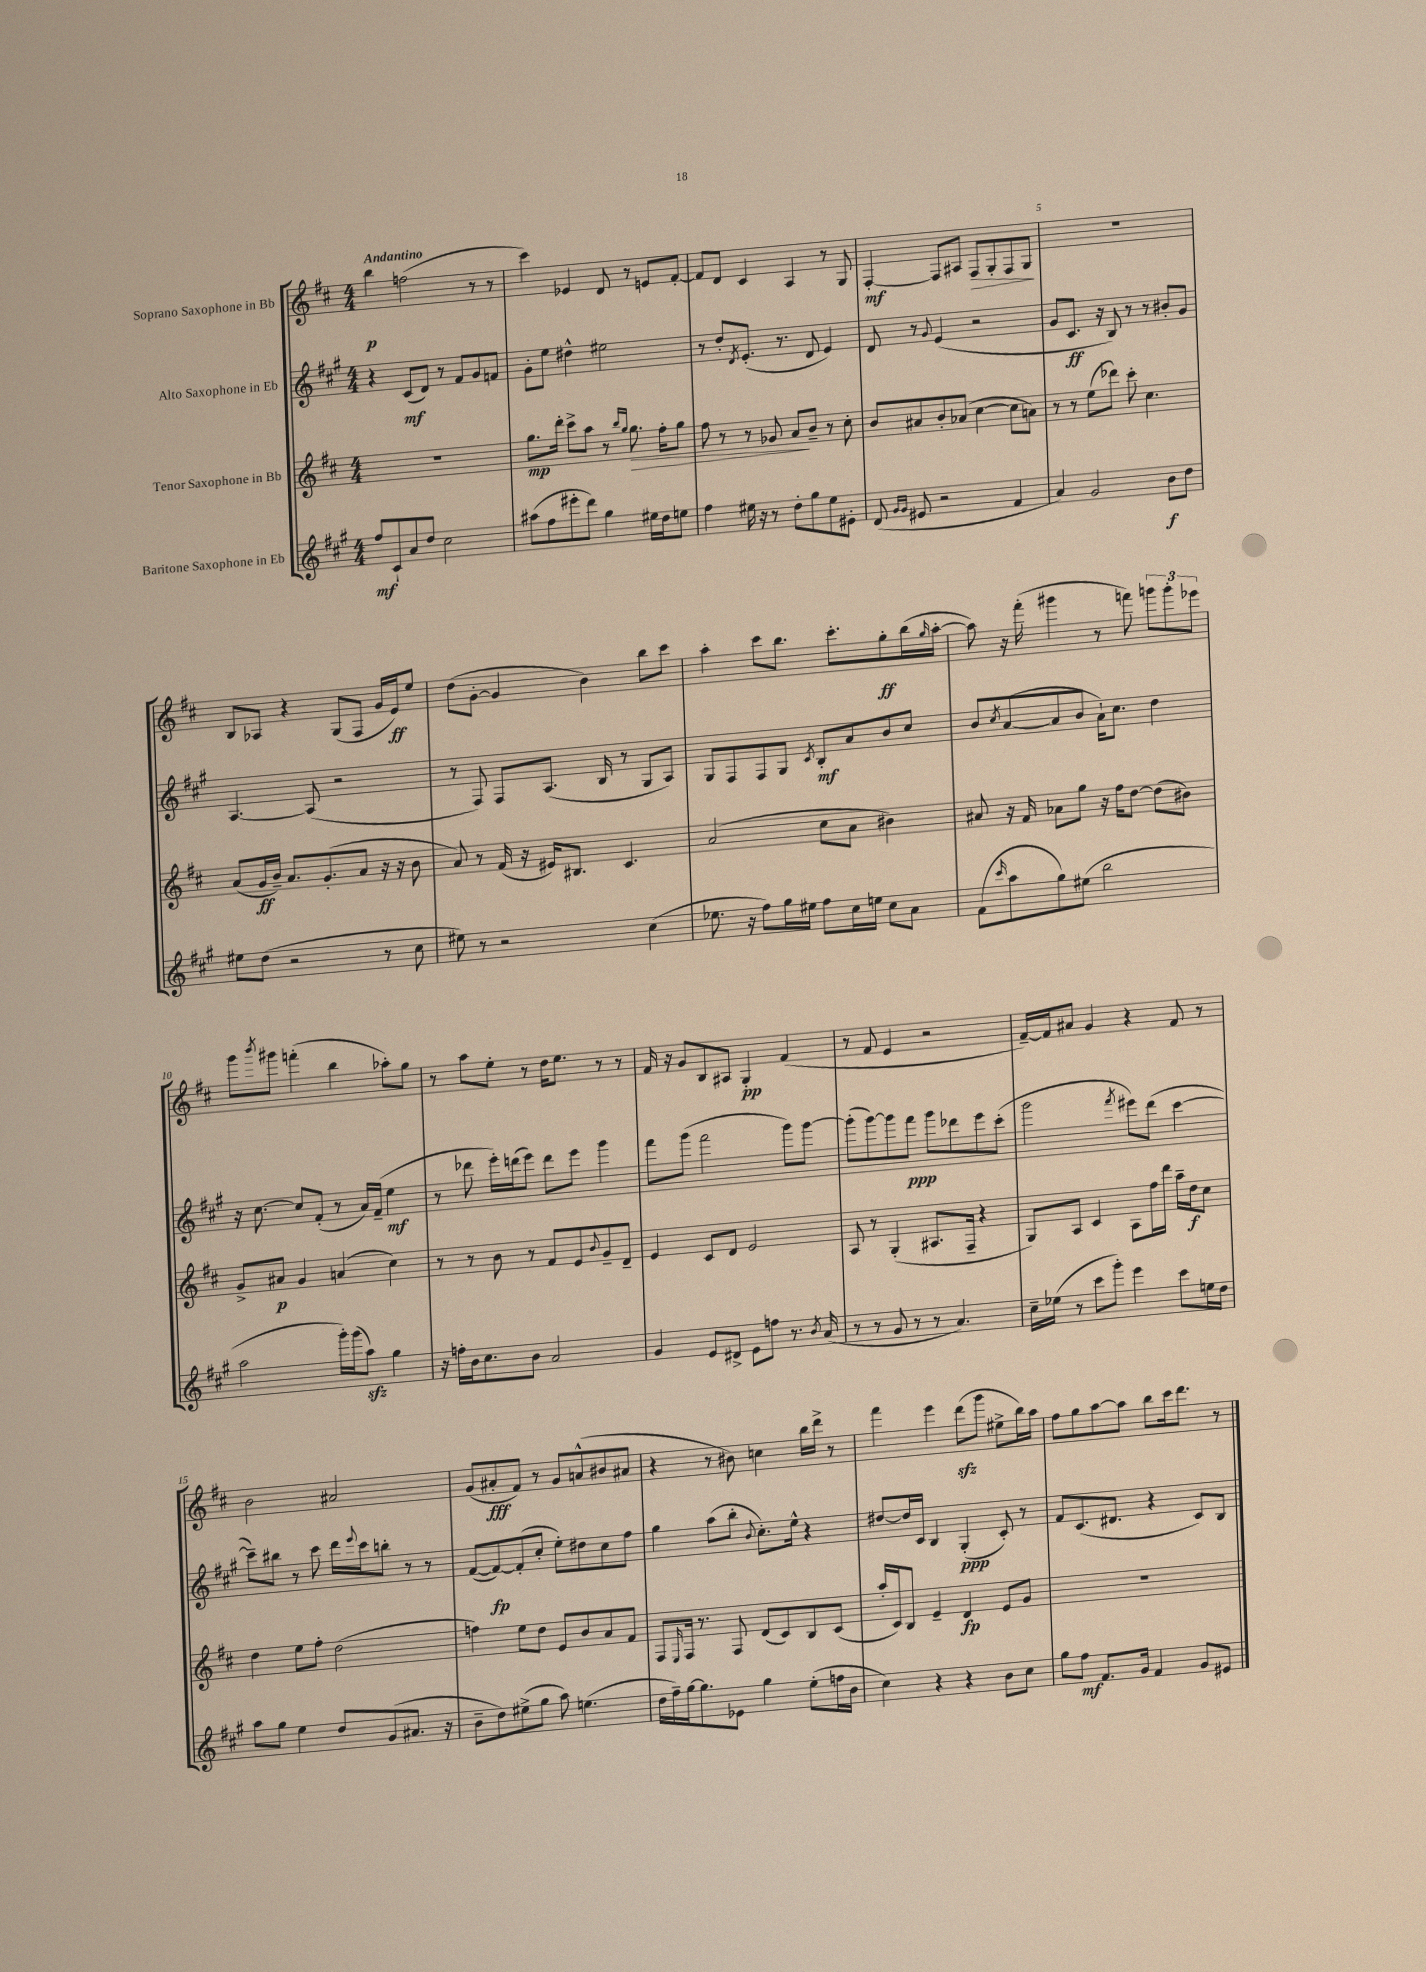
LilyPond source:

<<
\new StaffGroup <<
\new Staff = "s0" \with { instrumentName = "Soprano Saxophone in Bb" } {
    \clef treble \key d \major \numericTimeSignature \time 4/4 \tempo "Andantino"
    b''4\p f''2( r8 r8 |
    cis'''4) ees'4 d'8 r8 e'8 fis'8~-. |
    fis'8 d'8 cis'4 a4 r8 g8 |
    fis4~-.\mf fis8 ais8 fis8\> g8-. fis8 g8\! |
    R1 |
    b8 aes8 r4 g8( fis8 g'16 e'16\ff) e''8 |
    d''8( g'8~-. g'4 b'4) b''8 cis'''8 |
    a''4-. cis'''8 b''8. cis'''8.-. g''8-.\ff b''16( \grace { g''16 } a''16~-. |
    a''8) r16 fis'''16-.( gis'''4 r8 f'''8) \tuplet 3/2 { g'''8 g'''8-. ees'''8 } |
    g'''8 \acciaccatura { b'''8 } gis'''8 f'''4-.( b''4 aes''8-.) g''8 |
    r8 a''8 e''8-. r8 d''16 e''8. r8 r8 |
    fis'16 r16 g'8 b8 ais8 g4-.\pp fis'4( |
    r8 fis'8 e'4 r2 |
    fis'16~--) fis'16 ais'8 g'4 r4 fis'8 r8 |
    b'2 ais'2 |
    g'8( ais'8-.\fff fis'8) r8 g'8 a'8-^( bis'8 ais'8 |
    r4 r8 bis'8) c''4 b''16 d'''16-> r8 |
    fis'''4 e'''4 d'''8\sfz( g'''8 eis''8-> b''16) a''16 |
    fis''8 g''8 a''8~ a''8 b''8 cis'''16 d'''8. r8 \bar "|." |
}
\new Staff = "s1" \with { instrumentName = "Alto Saxophone in Eb" } {
    \clef treble \key a \major \numericTimeSignature \time 4/4
    r4 cis'8\mf( d'8) r8 fis'8 gis'8 f'8 |
    gis'8-. e''8 dis''4-^ eis''2 |
    r8 d''8-. \acciaccatura { d'8 } e'8.-.( r8. d'8 e'4) |
    d'8 r8 \appoggiatura { gis'8 } e'4( r2 |
    gis'8 cis'8.\ff r16 b8) r8 r8 bis'8-. gis'8 |
    a4.~ a8( r2 |
    r8 fis8) fis8 a8.( b16 r8 gis8 a8) |
    gis8 fis8 fis8 gis8 \acciaccatura { cis'8 } b8-.\mf a'8 b'8 cis''8 |
    b'8 \acciaccatura { cis''8 } a'8~( a'8 b'8 a'16-!) cis''8. d''4 |
    r16 cis''8.~ cis''8 fis'8-.( r8 a'16) fis'16--( e''4\mf |
    r8 des'''8 e'''16-.) d'''16( e'''8) d'''8 e'''8 gis'''4 |
    fis'''8 gis'''8( fis'''2 gis'''8) gis'''8~ |
    gis'''8-.( gis'''8~) gis'''8 fis'''8\ppp gis'''8 des'''8 e'''8 cis'''8-.( |
    gis'''2 \acciaccatura { fis'''8 } eis'''8) d'''8( cis'''4~ |
    cis'''8--) bis''8 r8 cis'''8 d'''16 \appoggiatura { e'''8 } cis'''16 b''8-. r8 r8 |
    fis'8~( fis'8~\fp) fis'8-.( cis''8-. e''8-.) dis''8 cis''8 fis''8 |
    gis''4 a''8( b''8-. \appoggiatura { b'8 } cis''8.-.) e''16-^ r4 |
    dis''8~ dis''16 cis'16 b4 gis4-.\ppp( cis'8-.) r8 |
    fis'8 cis'8.( dis'8. r4 cis'8) b8 \bar "|." |
}
\new Staff = "s2" \with { instrumentName = "Tenor Saxophone in Bb" } {
    \clef treble \key d \major \numericTimeSignature \time 4/4
    R1 |
    g''8.\mp d'''16-. cis'''8-> a''8 r8 \grace { b''16 g''16 } g''8.\> fis''16-. g''8 |
    fis''8 r8 r8 ges'8 a'8\! b'8-- r8 cis''8-. |
    b'8 ais'8 b'8-. aes'8( cis''4~ cis''8 a'8) |
    r8 r8 e''8( des'''8) cis'''8-. cis''4. |
    a'8( g'16\ff b'16--) a'8. g'8.-.( a'8 r16 r16 b'8 |
    a'8) r8 fis'16( r16 eis'16) bis8. cis'4. |
    a'2( cis''8 a'8 bis'4) |
    ais'8 r16 fis'16 aes'8 g''8 r16 fis''16 d''8~ d''8( bis'8) |
    g'8-> ais'8\p g'4 a'4( cis''4) |
    r8 r8 b'8 r8 fis'8 e'8 \appoggiatura { b'8 } g'8-- d'8-- |
    e'4 cis'8 d'8 e'2 |
    a8 r8 g4-.( ais8. fis16-- r4 |
    g8) a8 cis'4 a8 fis''16 d'''16 a''16-- d''16\f cis''8 |
    d''4 e''8 fis''8-. d''2( |
    f''4) e''8 d''8 e'8 b'8 a'8 fis'8 |
    fis8 \grace { e16 } fis16 r8. fis8 d'8( cis'8) b8 cis'8( |
    a''16-. cis'16) b8 e'4-- d'4\fp e'8 g'8 |
    R1 \bar "|." |
}
\new Staff = "s3" \with { instrumentName = "Baritone Saxophone in Eb" } {
    \clef treble \key a \major \numericTimeSignature \time 4/4
    fis''8\mf cis'8-! a'8 d''8 cis''2 |
    ais''8( fis''8 eis'''8-. d'''8) gis''4 eis''16 d''16 e''8 |
    fis''4 eis''16 r16 r8 d''8-. gis''8 eis''8 eis'8-. |
    d'8( \grace { gis'16 gis'16 } eis'8 r2 fis'4 |
    a'4) gis'2 b'8\f d''8 |
    eis''8 d''8( r2 r8 cis''8 |
    eis''8) r8 r2 cis''4( |
    ees''8. r16 fis''8) gis''16 eis''16 fis''8 cis''16 e''16 cis''8 a'8 |
    fis'8( \grace { cis'''16 } a''8 gis''8) eis''8( b''2 |
    a''2 gis'''16-.) gis'''16( a''8\sfz) gis''4 |
    r16 f''16-. b'16 cis''8. b'8 a'2 |
    gis'4 e'8 dis'8-> e'8 f''8 r8. \acciaccatura { b'8 } a'16( |
    r8 r8 gis'8 r8 r8 a'4.) |
    cis''16-- ees''16( r8 cis'''8 gis'''8-.) e'''4 cis'''8 e''16 d''16 |
    a''8 gis''8 e''4 d''8 gis'8( ais'8. r16 |
    b'8-- d''8) eis''8->( gis''8 a''8) e''4.( |
    d''16 fis''16--) gis''16~ gis''8. ees'8 gis''4 e''8-.( f''16 b'16 |
    cis''4) r4 r4 b'8 cis''8 |
    gis''8 fis''8\mf fis'8. gis'16 fis'4 gis'8 eis'8 \bar "|." |
}
>>
>>
\layout { \context { \Score \override BarNumber.break-visibility = ##(#f #t #t) barNumberVisibility = #(every-nth-bar-number-visible 5) } }
